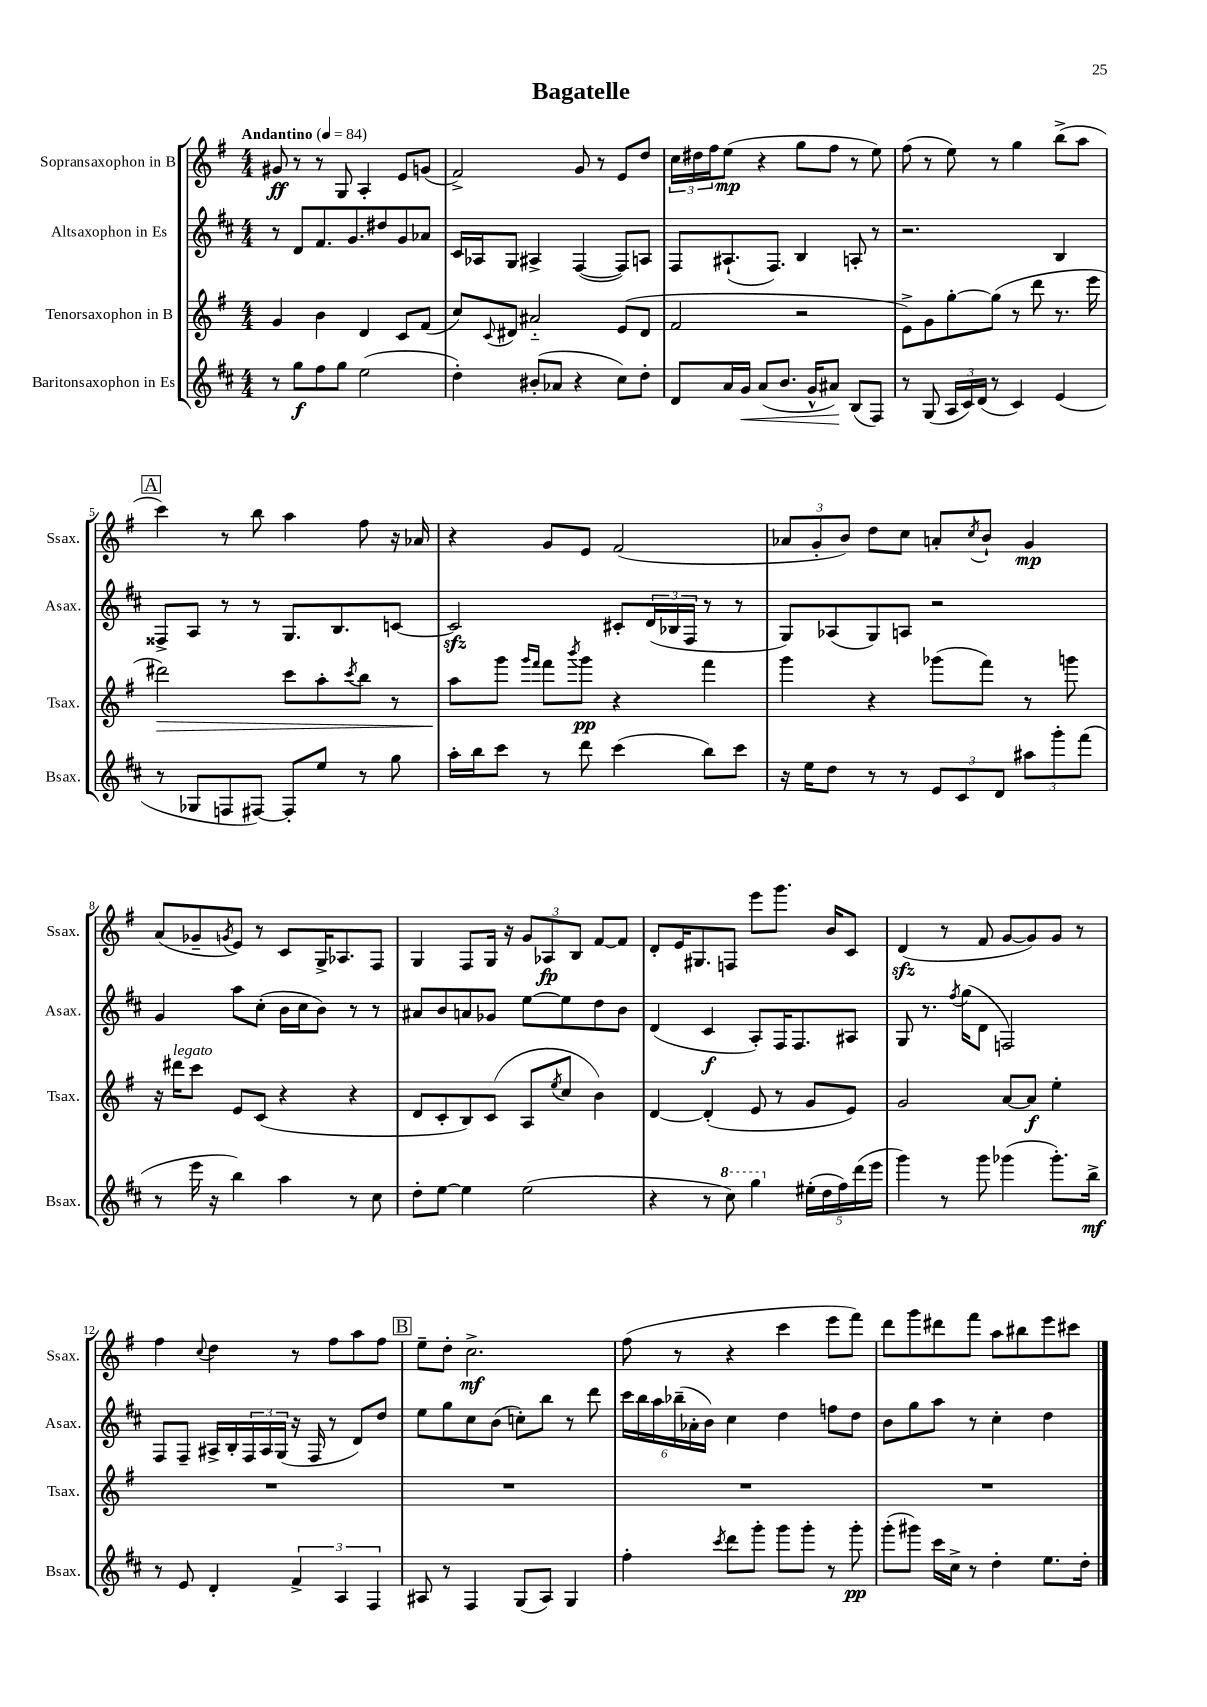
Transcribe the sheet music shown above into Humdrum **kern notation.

**kern	**dynam	**kern	**dynam	**kern	**dynam	**kern	**dynam
*part4	*part4	*part3	*part3	*part2	*part2	*part1	*part1
*staff4	*staff4	*staff3	*staff3	*staff2	*staff2	*staff1	*staff1
*I"Baritonsaxophon in Es	*	*I"Tenorsaxophon in B	*	*I"Altsaxophon in Es	*	*I"Sopransaxophon in B	*
*I'Bsax.	*	*I'Tsax.	*	*I'Asax.	*	*I'Ssax.	*
*clefG2	*	*clefG2	*	*clefG2	*	*clefG2	*
*k[f#c#]	*	*k[f#]	*	*k[f#c#]	*	*k[f#]	*
*M4/4	*	*M4/4	*	*M4/4	*	*M4/4	*
*MM84	*	*MM84	*	*MM84	*	*MM84	*
=1	=1	=1	=1	=1	=1	=1	=1
!	!	!	!	!	!	!LO:TX:a:B:t=Andantino	!
8r	.	4g/	.	8r	.	8g#X/	ff
8gg\L	f	.	.	8d/L	.	8r	.
8ff#\	.	4b\	.	8.f#/	.	8r	.
8gg\J	.	.	.	.	.	8G/	.
.	.	.	.	8.g/	.	.	.
(2ee\	.	4d/	.	.	.	4A'/	.
.	.	.	.	8dd#X/	.	.	.
.	.	8c/L	.	8g/	.	8e/L	.
.	.	(8f#/J	.	8a-X/J	.	(8gn/J	.
=2	=2	=2	=2	=2	=2	=2	=2
4dd'\)	.	8cc/L)	.	16c#/LL	.	2f#^/)	.
.	.	.	.	16A-X/J	.	.	.
.	.	8qqc/	.	.	.	.	.
.	.	8d#X/J	.	8G/J	.	.	.
(8b#X'/L	.	2a#X/	.	4A#X^/	.	.	.
8a-X/J	.	.	.	.	.	.	.
4r	.	.	.	([4F#/	.	8g/	.
.	.	.	.	.	.	8r	.
8cc#\L)	.	(8e/L	.	8F#/L])	.	8e/L	.
8dd'\J	.	8d#/J	.	8An/J	.	8dd/J	.
=3	=3	=3	=3	=3	=3	=3	=3
8d/L	.	2f#/	.	8F#/L	.	24cc\LL	.
.	.	.	.	.	.	24dd#X\	.
.	.	.	.	.	.	24ff#\J	.
16a/L	.	.	.	(8.A#X`/	.	(8ee\J	mp
!	!LO:HP:b	!	!	!	!	!	!
16g/JJ	<	.	.	.	.	.	.
(8a/L	.	.	.	.	.	4r	.
.	.	.	.	8.F#/J)	.	.	.
8.b/J	.	.	.	.	.	.	.
.	.	2r	.	4B/	.	8gg\L	.
16g^^/KL	.	.	.	.	.	.	.
8a#X/J)	.	.	.	.	.	8ff#\J	.
(8B/L	[	.	.	8An'/	.	8r	.
8F#/J)	.	.	.	8r	.	8ee\)	.
=4	=4	=4	=4	=4	=4	=4	=4
8r	.	8e^\L)	.	2.r	.	(8ff#\	.
(8G/	.	8g\	.	.	.	8r	.
24A/LL	.	[8gg'\	.	.	.	8ee\)	.
24c#/)	.	.	.	.	.	.	.
(24d/JJ	.	.	.	.	.	.	.
8r	.	(8gg\J]	.	.	.	8r	.
4c#/)	.	8r	.	.	.	4gg\	.
.	.	8ddd\	.	.	.	.	.
(4e/	.	8.r	.	4B/	.	(8bb^\L	.
.	.	.	.	.	.	8aa\J	.
.	.	16eee\	.	.	.	.	.
!!LO:LB:g=z
!!LO:REH:place=s1:t=A
=5	=5	=5	=5	=5	=5	=5	=5
!	!	!	!LO:HP:b	!	!	!	!
8r	.	2ddd#X\)	>	8F##X^/L	.	4ccc\)	.
8G-X/L	.	.	.	8A/J	.	.	.
8Fn/	.	.	.	8r	.	8r	.
[8F#X/J)	.	.	.	8r	.	8bb\	.
8F#'/L]	.	8ccc\L	.	8.G/L	.	4aa\	.
8ee/J	.	8aa'\	.	.	.	.	.
.	.	.	.	8.B/	.	.	.
.	.	8qccc/	.	.	.	.	.
8r	.	8bb\J	.	.	.	8ff#\	.
8gg\	.	8r	.	[8cn/J	.	16r	.
.	.	.	.	.	.	16a-X/	.
=6	=6	=6	=6	=6	=6	=6	=6
16aa'\LL	.	8aa\L	.	2czz/]	.	4r	.
16bb\J	.	.	.	.	.	.	.
8ccc#\J	.	8ggg\J	]	.	.	.	.
.	.	16qqggg/LL	.	.	.	.	.
.	.	16qqfff#/JJ	.	.	.	.	.
8r	.	8fff#\L	.	.	.	8g/L	.
.	.	8qbbb/	.	.	.	.	.
8ddd\	.	8ggg\J	pp	.	.	8e/J	.
(4ccc#\	.	4r	.	8c#X'/L	.	(2f#/	.
.	.	.	.	(24d/L	.	.	.
.	.	.	.	24B-X/	.	.	.
.	.	.	.	24F#/JJ	.	.	.
8bb\L)	.	4fff#\	.	8r	.	.	.
8ccc#\J	.	.	.	8r	.	.	.
=7	=7	=7	=7	=7	=7	=7	=7
16r	.	4ggg\	.	8G/L)	.	12a-X/L	.
16ee\KL	.	.	.	.	.	.	.
.	.	.	.	.	.	12g'/	.
8dd\J	.	.	.	(8A-X/	.	.	.
.	.	.	.	.	.	12b/J)	.
8r	.	4r	.	8G/)	.	8dd\L	.
8r	.	.	.	8An/J	.	8cc\J	.
12e/L	.	(8ggg-X\L	.	2r	.	8an'/L	.
12c#/	.	.	.	.	.	.	.
.	.	.	.	.	.	8qcc/	.
.	.	8fff#\J)	.	.	.	8b`/J	.
12d/J	.	.	.	.	.	.	.
12aa#X\L	.	8r	.	.	.	4g/	mp
12ggg'\	.	.	.	.	.	.	.
.	.	8gggn\	.	.	.	.	.
(12fff#\J	.	.	.	.	.	.	.
!!LO:LB:g=z
=8	=8	=8	=8	=8	=8	=8	=8
8r	.	16r	.	4g/	.	(8a/L	.
!	!	!LO:TX:a:i:t=legato	!	!	!	!	!
.	.	16ddd#X\KL	.	.	.	.	.
16eee\	.	8ccc\J	.	.	.	8g-X~/	.
16r	.	.	.	.	.	.	.
.	.	.	.	.	.	8qgn/	.
4bb\)	.	8e/L	.	8aa\L	.	8e/J)	.
.	.	(8c/J	.	(8cc#'\J	.	8r	.
4aa\	.	4r	.	16b\LL	.	8c/L	.
.	.	.	.	16cc#\J	.	.	.
.	.	.	.	8b\J)	.	16G^/K	.
.	.	.	.	.	.	8.A-X/	.
8r	.	4r	.	8r	.	.	.
8cc#\	.	.	.	8r	.	8F#/J	.
=9	=9	=9	=9	=9	=9	=9	=9
8dd'\L	.	8d/L	.	8a#X/L	.	4G/	.
[8ee\J	.	8c'/	.	8b/	.	.	.
4ee\]	.	8B/)	.	8an/	.	8F#/L	.
.	.	(8c/J	.	8g-X/J	.	16G/Jk	.
.	.	.	.	.	.	16r	.
(2ee\	.	8A/L	.	[8ee\L	.	12g/L	.
.	.	.	.	.	.	12A-X/	fp
.	.	8qee/	.	.	.	.	.
.	.	8cc/J	.	8ee\]	.	.	.
.	.	.	.	.	.	12B/J	.
.	.	4b\)	.	8dd\	.	[8f#/L	.
.	.	.	.	8b\J	.	8f#/J]	.
=10	=10	=10	=10	=10	=10	=10	=10
4r	.	[4d/	.	(4d/	.	8d'/L	.
.	.	.	.	.	.	16e/K	.
.	.	.	.	.	.	8.G#X/	.
8r	.	(4d'/]	.	4c#/	f	.	.
*8va	*	*	*	*	*	*	*
8ccc#\)	.	.	.	.	.	8Fn/J	.
4ggg\	.	8e/	.	8A'/L)	.	8eee\L	.
.	.	8r	.	16F#/K	.	8.ggg\J	.
.	.	.	.	8.F#/	.	.	.
*X8va	*	*	*	*	*	*	*
(20ee#X'\LL	.	8g/L	.	.	.	.	.
20dd\	.	.	.	.	.	.	.
.	.	.	.	.	.	16b/KL	.
20ff#\)	.	.	.	.	.	.	.
.	.	8e/J)	.	8A#X/J	.	8c/J	.
(20ddd\	.	.	.	.	.	.	.
20eee\JJ	.	.	.	.	.	.	.
=11	=11	=11	=11	=11	=11	=11	=11
4ggg\)	.	2g/	.	8G/	.	(4dzz/	.
.	.	.	.	8.r	.	.	.
8r	.	.	.	.	.	8r	.
.	.	.	.	8qff#/	.	.	.
.	.	.	.	(16gg\KL	.	.	.
8ggg\	.	.	.	8d\J	.	8f#/	.
(4ggg-X\	.	[8a/L	.	2Fn/)	.	[8g/L	.
.	.	8a/J]	f	.	.	8g/])	.
8.ggg-'\L)	.	4ee'\	.	.	.	8g/J	.
.	.	.	.	.	.	8r	.
16bb^\Jk	mf	.	.	.	.	.	.
!!LO:LB:g=z
=12	=12	=12	=12	=12	=12	=12	=12
8r	.	1r	.	8F#/L	.	4ff#\	.
8e/	.	.	.	8F#~/J	.	.	.
.	.	.	.	.	.	8qqcc/	.
4d'/	.	.	.	16A#X^/LL	.	4dd\	.
.	.	.	.	16B'/	.	.	.
.	.	.	.	24F#/	.	.	.
.	.	.	.	24A#/	.	.	.
.	.	.	.	(24G/JJ	.	.	.
6f#^/	.	.	.	16r	.	8r	.
.	.	.	.	16F#/	.	.	.
.	.	.	.	8r	.	8ff#\L	.
6A/	.	.	.	.	.	.	.
.	.	.	.	8d/L)	.	8aa\	.
6F#/	.	.	.	.	.	.	.
.	.	.	.	8dd/J	.	8ff#\J	.
!!LO:REH:place=s1:t=B
=13	=13	=13	=13	=13	=13	=13	=13
8A#X/	.	1r	.	8ee\L	.	8ee~\L	.
8r	.	.	.	8gg\	.	8dd'\J	.
4F#/	.	.	.	8cc#\	.	2.cc^\	mf
.	.	.	.	(8b\J	.	.	.
(8G/L	.	.	.	8ccn'\L)	.	.	.
8A#/J)	.	.	.	8bb\J	.	.	.
4G/	.	.	.	8r	.	.	.
.	.	.	.	8ddd\	.	.	.
=14	=14	=14	=14	=14	=14	=14	=14
4ff#'\	.	1r	.	24ccc#\LL	.	(8ff#\	.
.	.	.	.	24bb\	.	.	.
.	.	.	.	24aa\	.	.	.
.	.	.	.	(24bb-X~\	.	8r	.
.	.	.	.	24a-X'\	.	.	.
.	.	.	.	24b\JJ)	.	.	.
8qccc#/	.	.	.	.	.	.	.
8ddd\L	.	.	.	4cc#\	.	4r	.
8ggg'\J	.	.	.	.	.	.	.
8ggg\L	.	.	.	4dd\	.	4ccc\	.
8ggg'\J	.	.	.	.	.	.	.
8r	.	.	.	8ffn\L	.	8eee\L	.
8ggg'\	pp	.	.	8dd\J	.	8fff#\J)	.
=15	=15	=15	=15	=15	=15	=15	=15
(8ggg'\L	.	1r	.	8b\L	.	8ddd\L	.
8ggg#X\J)	.	.	.	8gg\	.	8ggg\	.
16ccc#\LL	.	.	.	8aa\J	.	8ddd#X\	.
16cc#^\JJ	.	.	.	.	.	.	.
8r	.	.	.	8r	.	8fff#\J	.
4dd'\	.	.	.	4cc#'\	.	8aa\L	.
.	.	.	.	.	.	8bb#X\	.
8.ee\L	.	.	.	4dd\	.	8eee\	.
.	.	.	.	.	.	8ccc#X\J	.
16dd'\Jk	.	.	.	.	.	.	.
==	==	==	==	==	==	==	==
*-	*-	*-	*-	*-	*-	*-	*-
